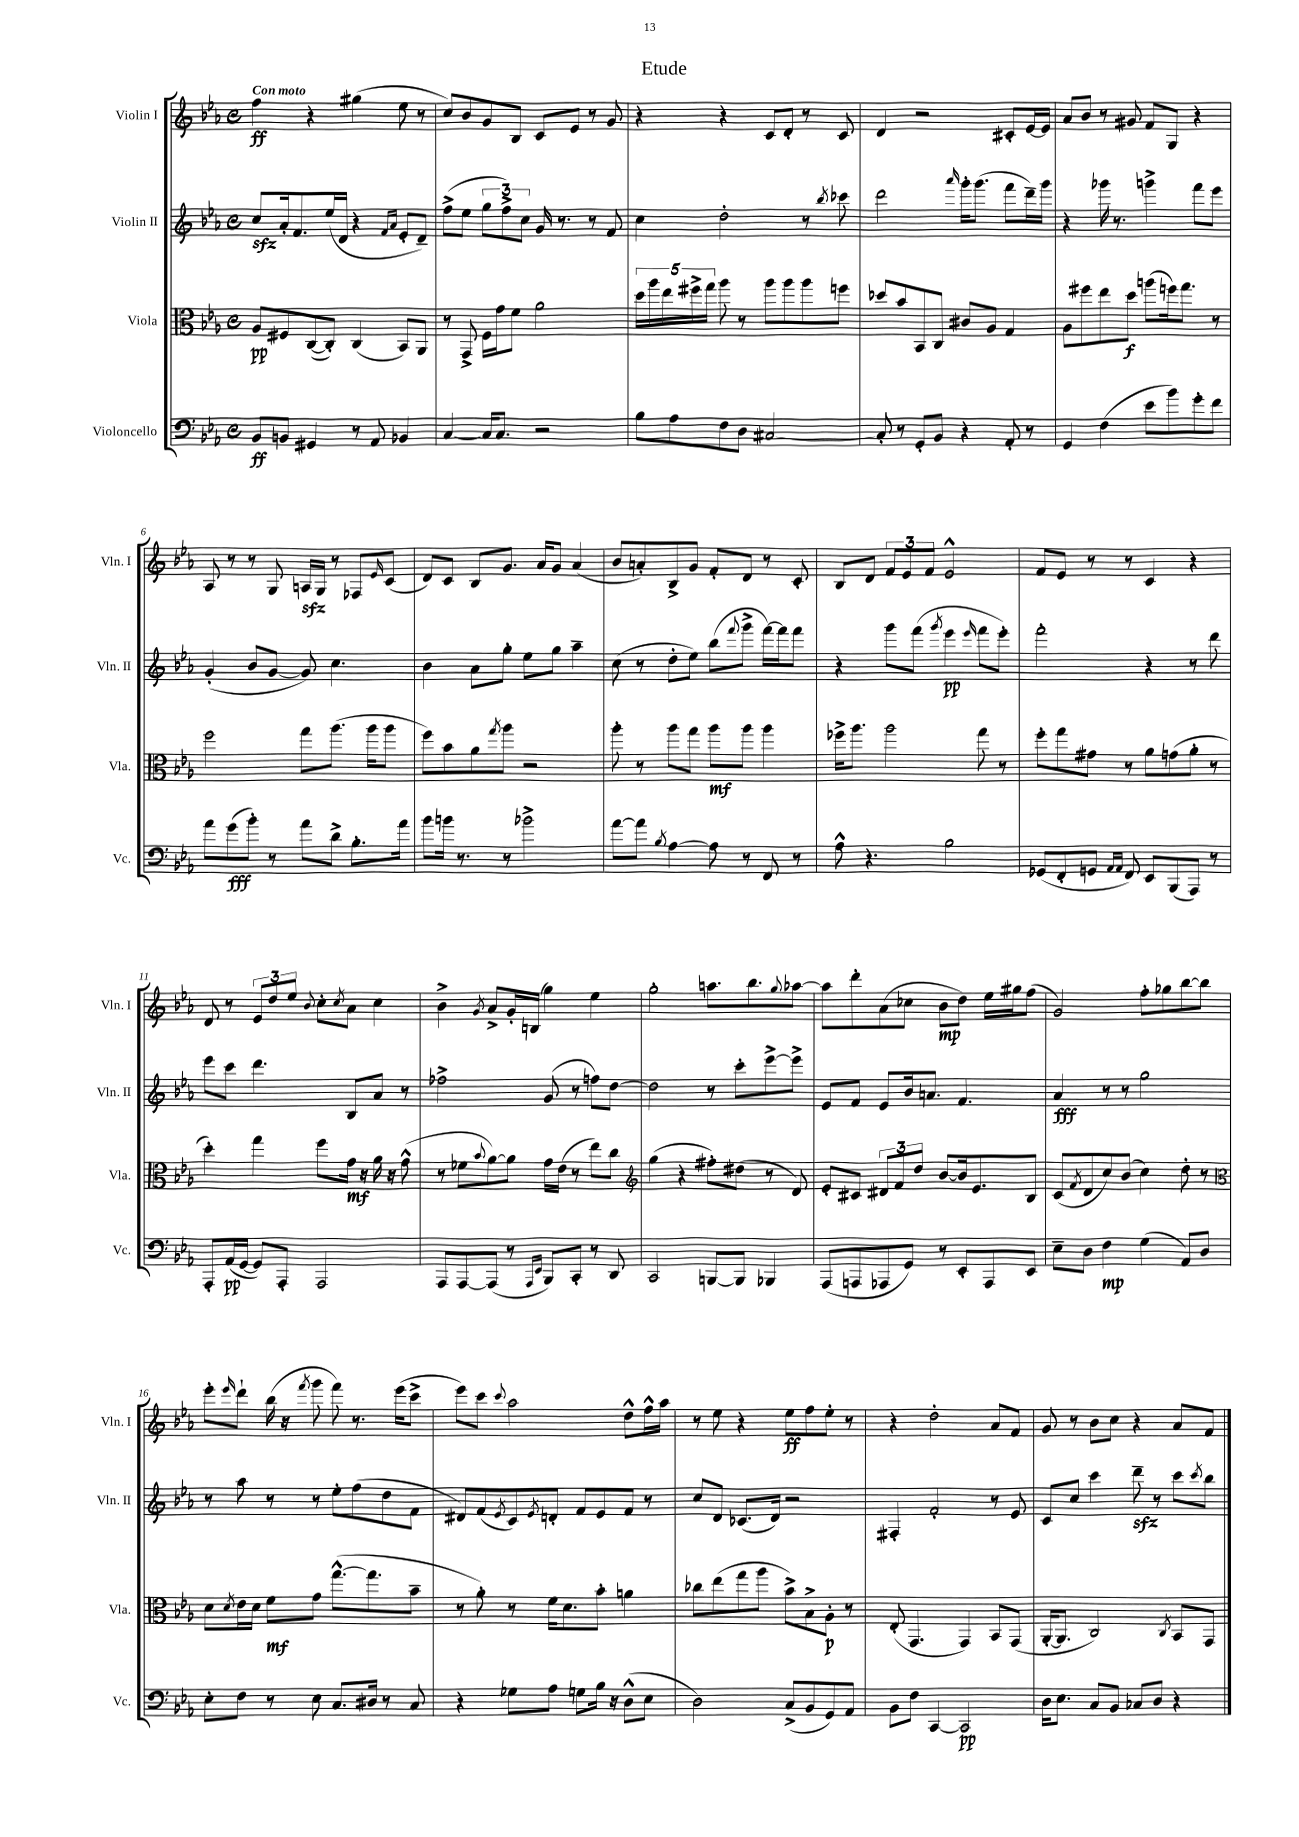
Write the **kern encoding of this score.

**kern	**dynam	**kern	**dynam	**kern	**dynam	**kern	**dynam
*part4	*part4	*part3	*part3	*part2	*part2	*part1	*part1
*staff4	*staff4	*staff3	*staff3	*staff2	*staff2	*staff1	*staff1
*I"Violoncello	*	*I"Viola	*	*I"Violin II	*	*I"Violin I	*
*I'Vc.	*	*I'Vla.	*	*I'Vln. II	*	*I'Vln. I	*
*clefF4	*	*clefC3	*	*clefG2	*	*clefG2	*
*k[b-e-a-]	*	*k[b-e-a-]	*	*k[b-e-a-]	*	*k[b-e-a-]	*
*M4/4	*	*M4/4	*	*M4/4	*	*M4/4	*
*met(c)	*	*met(c)	*	*met(c)	*	*met(c)	*
=1	=1	=1	=1	=1	=1	=1	=1
!	!	!	!	!	!	!LO:TX:a:B:t=Con moto	!
8BB-/L	ff	8A-/L	pp	8cczz/L	.	4ff\	ff
8BBn/J	.	8F#X/	.	16a-'/k	.	.	.
.	.	.	.	8.f/	.	.	.
4GG#X/	.	([8C/	.	.	.	4r	.
.	.	8C'/J])	.	(16ee-/L	.	.	.
.	.	.	.	16d/JJ	.	.	.
8r	.	(4C/	.	4r	.	(4gg#X\	.
8AA-/	.	.	.	.	.	.	.
.	.	.	.	16qqf/LL	.	.	.
.	.	.	.	16qqa-/JJ	.	.	.
4BB-X/	.	8BB-/L)	.	8e-'/L	.	8ee-\	.
.	.	8AA-/J	.	8d~/J)	.	8r	.
=2	=2	=2	=2	=2	=2	=2	=2
[4C/	.	8r	.	(8ff^\L	.	8cc/L)	.
.	.	8GG^/	.	8ee-\J	.	8b-/	.
16C/KL]	.	16F\LL	.	12gg\L	.	8g/	.
8.C/J	.	16g\J	.	.	.	.	.
.	.	.	.	12ff^\)	.	.	.
.	.	8f\J	.	.	.	8B-/J	.
.	.	.	.	12cc\J	.	.	.
2r	.	2a-\	.	16g/	.	8c/L	.
.	.	.	.	8.r	.	.	.
.	.	.	.	.	.	8e-/J	.
.	.	.	.	8r	.	8r	.
.	.	.	.	8f/	.	8g/	.
=3	=3	=3	=3	=3	=3	=3	=3
8B-\L	.	20dd\LL	.	4cc\	.	4r	.
.	.	20aa-\	.	.	.	.	.
.	.	20ee-\	.	.	.	.	.
8A-\	.	.	.	.	.	.	.
.	.	20ff#X^\	.	.	.	.	.
.	.	20gg\JJ	.	.	.	.	.
8F\	.	8aa-\	.	2dd'\	.	4r	.
8D\J	.	8r	.	.	.	.	.
[2C#X/	.	8aa-\L	.	.	.	8c/L	.
.	.	8aa-\	.	.	.	8d'/J	.
.	.	8aa-\	.	8r	.	8r	.
.	.	.	.	8qbb-/	.	.	.
.	.	8ffn\J	.	8ccc-X\	.	8c/	.
=4	=4	=4	=4	=4	=4	=4	=4
8C#'/]	.	8dd-X/L	.	2ddd\	.	4d/	.
8r	.	8b-/	.	.	.	.	.
8GG'/L	.	8BB-/	.	.	.	2r	.
8BB-/J	.	8C/J	.	.	.	.	.
.	.	.	.	16qqaaa-/	.	.	.
4r	.	8c#X/L	.	16ggg'\KL	.	.	.
.	.	.	.	(8.ggg\J	.	.	.
.	.	8A-/J	.	.	.	.	.
8AA-'/	.	4G/	.	8fff\L	.	8c#X'/L	.
8r	.	.	.	16ddd~\L)	.	[16e-/L	.
.	.	.	.	16ggg\JJ	.	16e-/JJ]	.
=5	=5	=5	=5	=5	=5	=5	=5
4GG/	.	8A-\L	.	4r	.	8a-/L	.
.	.	8ff#X\	.	.	.	8b-/J	.
(4F\	.	8ee-\	.	16ggg-X\	.	8r	.
.	.	.	.	8.r	.	.	.
.	.	8dd\J	f	.	.	8g#X/	.
8e-\L	.	(8aan\L	.	4gggn^\	.	8f/L	.
8b-\)	.	16ffn\k)	.	.	.	8G/J	.
.	.	8.gg\J	.	.	.	.	.
8g'\	.	.	.	8fff\L	.	4r	.
8f\J	.	8r	.	8eee-\J	.	.	.
!!LO:LB:g=z
=6	=6	=6	=6	=6	=6	=6	=6
8a-\L	.	2ff\	.	(4g'/	.	8A-/	.
(8g\	fff	.	.	.	.	8r	.
8b-'\J)	.	.	.	8b-/L	.	8r	.
8r	.	.	.	[8g/J	.	8G/	.
8a-\L	.	8gg\L	.	8g/])	.	16Anzz/LL	.
.	.	.	.	.	.	16G/JJ	.
8d^\J	.	(8.aa-\J	.	4.cc\	.	8r	.
8.B-'\L	.	.	.	.	.	8F-X/L	.
.	.	16aa-\KL	.	.	.	.	.
.	.	.	.	.	.	16qqe-/	.
.	.	8aa-\J	.	.	.	(8c/J	.
16a-\Jk	.	.	.	.	.	.	.
=7	=7	=7	=7	=7	=7	=7	=7
8b-\L	.	8ff\L)	.	4b-\	.	8d/L)	.
16bn\Jk	.	8b-\	.	.	.	8c/J	.
8.r	.	.	.	.	.	.	.
.	.	8a-\	.	8a-\L	.	8B-/L	.
.	.	8qgg/	.	.	.	.	.
8r	.	8aa-\J	.	8gg'\J	.	8.g/J	.
2b-X^\	.	2r	.	8ee-\L	.	.	.
.	.	.	.	.	.	16a-/KL	.
.	.	.	.	8gg\J	.	8g/J	.
.	.	.	.	4aa-~\	.	(4a-/	.
=8	=8	=8	=8	=8	=8	=8	=8
[8a-\L	.	8aa-'\	.	(8cc\	.	8b-/L	.
8a-\J]	.	8r	.	8r	.	8an'/)	.
8qB-/	.	.	.	.	.	.	.
[4A-\	.	8aa-\L	.	8dd'\L	.	8B-^/	.
.	.	8gg\J	.	8ee-\J)	.	8g/J	.
8A-\]	.	8aa-\L	mf	(8bb-\L	.	8f'/L	.
.	.	.	.	8qqfff/	.	.	.
8r	.	8aa-\J	.	8ggg^\J	.	8d/J	.
8FF/	.	4aa-\	.	[16fff\LL)	.	8r	.
.	.	.	.	16fff\J]	.	.	.
8r	.	.	.	8fff\J	.	8c'/	.
=9	=9	=9	=9	=9	=9	=9	=9
8A-^^\	.	16ff-X^\KL	.	4r	.	8B-/L	.
.	.	8.aa-\J	.	.	.	.	.
4.r	.	.	.	.	.	8d/J	.
.	.	2aa-\	.	8ggg\L	.	12f/L	.
.	.	.	.	.	.	12e-/	.
.	.	.	.	(8fff\J	.	.	.
.	.	.	.	.	.	12f/J	.
.	.	.	.	8qggg/	.	.	.
2B-\	.	.	.	4eee-\	pp	2e-^^/	.
.	.	.	.	16qqeee-/	.	.	.
.	.	8gg\	.	8fff\L	.	.	.
.	.	8r	.	8eee-'\J)	.	.	.
=10	=10	=10	=10	=10	=10	=10	=10
(8GG-X/L	.	8ff'\L	.	2fff'\	.	8f/L	.
8FF'/	.	8gg\	.	.	.	8e-/J	.
8GGn/J	.	8g#X\J	.	.	.	8r	.
16qqAA-/LL	.	.	.	.	.	.	.
16qqAA-/JJ	.	.	.	.	.	.	.
8FF/)	.	8r	.	.	.	8r	.
8EE-/L	.	8a-\L	.	4r	.	4c/	.
(8BBB-/	.	(8gn\	.	.	.	.	.
8AAA-/J)	.	8a-'\J	.	8r	.	4r	.
8r	.	8r	.	8ddd\	.	.	.
!!LO:LB:g=z
=11	=11	=11	=11	=11	=11	=11	=11
8AAA-'/L	.	4dd'\)	.	8eee-\L	.	8d/	.
(16AA-/L	pp	.	.	8ccc\J	.	8r	.
[16GG/JJ	.	.	.	.	.	.	.
8GG/L])	.	4gg\	.	4.ddd\	.	12e-/L	.
.	.	.	.	.	.	12dd/	.
8AAA-'/J	.	.	.	.	.	.	.
.	.	.	.	.	.	12ee-/J	.
.	.	.	.	.	.	8qqb-/	.
2AAA-/	.	8ff\L	.	.	.	8cc'\L	.
.	.	.	.	.	.	8qcc/	.
.	.	16g\Jk	mf	8B-/L	.	8a-\J	.
.	.	16r	.	.	.	.	.
.	.	16a-\	.	8a-/J	.	4cc\	.
.	.	16r	.	.	.	.	.
.	.	(8g^^\	.	8r	.	.	.
=12	=12	=12	=12	=12	=12	=12	=12
8AAA-/L	.	8r	.	2ff-X^\	.	4b-^\	.
[8AAA-/	.	8f-X\L	.	.	.	.	.
.	.	8qqb-/	.	.	.	8qg/	.
(8AAA-/J]	.	[8a-\)	.	.	.	8a-^/L	.
8r	.	8a-\J]	.	.	.	16g'/L	.
.	.	.	.	.	.	(16Bn/JJ	.
16qqAAA-/LL	.	.	.	.	.	.	.
16qqEE-/JJ	.	.	.	.	.	.	.
8BBB-/L)	.	16g\LL	.	(8g/	.	4gg\)	.
.	.	(16e-\JJ	.	.	.	.	.
8CC'/J	.	8r	.	8r	.	.	.
8r	.	8ee-\L)	.	8ffn\L)	.	4ee-\	.
8DD/	.	8cc\J	.	[8dd\J	.	.	.
=13	=13	=13	=13	=13	=13	=13	=13
*	*	*clefG2	*	*	*	*	*
2CC/	.	(4gg\	.	2dd\]	.	2gg'\	.
.	.	4r	.	.	.	.	.
[8BBBn/L	.	8ff#X'\L)	.	8r	.	8.aan\L	.
8BBB/J]	.	(8dd#X\J	.	8ccc'\L	.	.	.
.	.	.	.	.	.	8.bb-\	.
4BBB-X/	.	8r	.	[8eee-^\	.	.	.
.	.	.	.	.	.	8qqgg/	.
.	.	8d/)	.	8eee-^\J]	.	[8aa-X\J	.
=14	=14	=14	=14	=14	=14	=14	=14
(8AAA-/L	.	8e-'/L	.	8e-/L	.	8aa-\L]	.
8AAAn/	.	8c#X/J	.	8f/J	.	8ddd'\	.
8AAA-X/	.	12d#X/L	.	8e-/L	.	(8a-\	.
.	.	12f/	.	.	.	.	.
8GG/J)	.	.	.	16b-/k	.	8cc-X\J	.
.	.	12dd/J	.	.	.	.	.
.	.	.	.	8.an/J	.	.	.
8r	.	[8b-/L	.	.	.	8b-\L	mp
8EE-'/L	.	16b-/k]	.	4.f/	.	8dd\J)	.
.	.	8.e-/	.	.	.	.	.
8AAA-/	.	.	.	.	.	16ee-\LL	.
.	.	.	.	.	.	16gg#X\J	.
8EE-/J	.	8B-/J	.	.	.	(8ff\J	.
=15	=15	=15	=15	=15	=15	=15	=15
8E-~\L	.	(8c/L	.	4a-/	fff	2g/)	.
.	.	8qf/	.	.	.	.	.
8D\J	.	8d/	.	.	.	.	.
4F\	mp	8cc/)	.	8r	.	.	.
.	.	(8b-/J	.	8r	.	.	.
(4G\	.	4cc\)	.	2gg\	.	8ff'\L	.
.	.	.	.	.	.	8gg-X\	.
8AA-/L)	.	8dd'\	.	.	.	[8bb-\	.
8D/J	.	8r	.	.	.	8bb-\J]	.
!!LO:LB:g=z
=16	=16	=16	=16	=16	=16	=16	=16
*	*	*clefC3	*	*	*	*	*
8E-'\L	.	8d\L	.	8r	.	8eee-'\L	.
.	.	8qd/	.	.	.	16qqeee-/	.
8F\J	.	16e-\L	.	8aa-\	.	8ddd`\J	.
.	.	16d\JJ	.	.	.	.	.
8r	.	8f\L	mf	8r	.	(16bb-\	.
.	.	.	.	.	.	16r	.
.	.	.	.	.	.	8qfff/	.
8E-\	.	8g\J	.	8r	.	8ggg\	.
8.C/L	.	([8.gg^^\L	.	8ee-'\L	.	8fff\)	.
.	.	.	.	(8ff\	.	8.r	.
16D#X/Jk	.	8.gg\]	.	.	.	.	.
8r	.	.	.	8dd\	.	.	.
.	.	.	.	.	.	(16eee-\KL	.
8C/	.	8b-~\J	.	8f\J	.	8ccc^\J	.
=17	=17	=17	=17	=17	=17	=17	=17
4r	.	8r	.	8d#X/L)	.	8eee-\L)	.
.	.	8a-'\)	.	(8f/	.	8ccc\J	.
.	.	.	.	8qe-/	.	8qqccc/	.
8G-X\L	.	8r	.	8c/)	.	2aa-\	.
.	.	.	.	8qe-/	.	.	.
8A-\J	.	16f\KL	.	8dn'/J	.	.	.
.	.	8.d\	.	.	.	.	.
8Gn\L	.	.	.	8f/L	.	.	.
16B-\Jk	.	8b-'\J	.	8e-/	.	.	.
16r	.	.	.	.	.	.	.
(8D^^\L	.	4an\	.	8f/J	.	8dd^^\L	.
8E-\J	.	.	.	8r	.	16ff^^\L	.
.	.	.	.	.	.	16aa-\JJ	.
=18	=18	=18	=18	=18	=18	=18	=18
2D\)	.	8cc-X\L	.	8cc/L	.	8r	.
.	.	(8ee-\	.	8d/J	.	8ee-\	.
.	.	8gg\	.	(8.c-X/L	.	4r	.
.	.	8aa-\J	.	.	.	.	.
.	.	.	.	16d/Jk)	.	.	.
(8C^/L	.	8b-^\L)	.	2r	.	8ee-\L	ff
8BB-/	.	8B-^\	.	.	.	8ff\	.
8GG/)	.	8A-'\J	p	.	.	8ee-'\J	.
8AA-/J	.	8r	.	.	.	8r	.
=19	=19	=19	=19	=19	=19	=19	=19
8BB-\L	.	(8E-'/	.	4F#X'/	.	4r	.
8F\J	.	4.GG/	.	.	.	.	.
[4CC/	.	.	.	2f'/	.	2dd'\	.
2CC/]	pp	4GG/)	.	.	.	.	.
.	.	8BB-/L	.	8r	.	8a-/L	.
.	.	(8GG/J	.	8e-/	.	8f/J	.
=20	=20	=20	=20	=20	=20	=20	=20
16D\KL	.	[16AA-'/KL	.	8c/L	.	8g/	.
8.E-\J	.	8.AA-/J]	.	.	.	.	.
.	.	.	.	8cc/J	.	8r	.
8C/L	.	2C/)	.	4ccc\	.	8b-\L	.
8BB-/J	.	.	.	.	.	8cc\J	.
8C-X/L	.	.	.	8dddzz~\	.	4r	.
8D/J	.	.	.	8r	.	.	.
.	.	8qC/	.	.	.	.	.
4r	.	8BB-/L	.	8ccc\L	.	8a-/L	.
.	.	.	.	8qccc/	.	.	.
.	.	8GG/J	.	8bb-\J	.	8f/J	.
==	==	==	==	==	==	==	==
*-	*-	*-	*-	*-	*-	*-	*-
